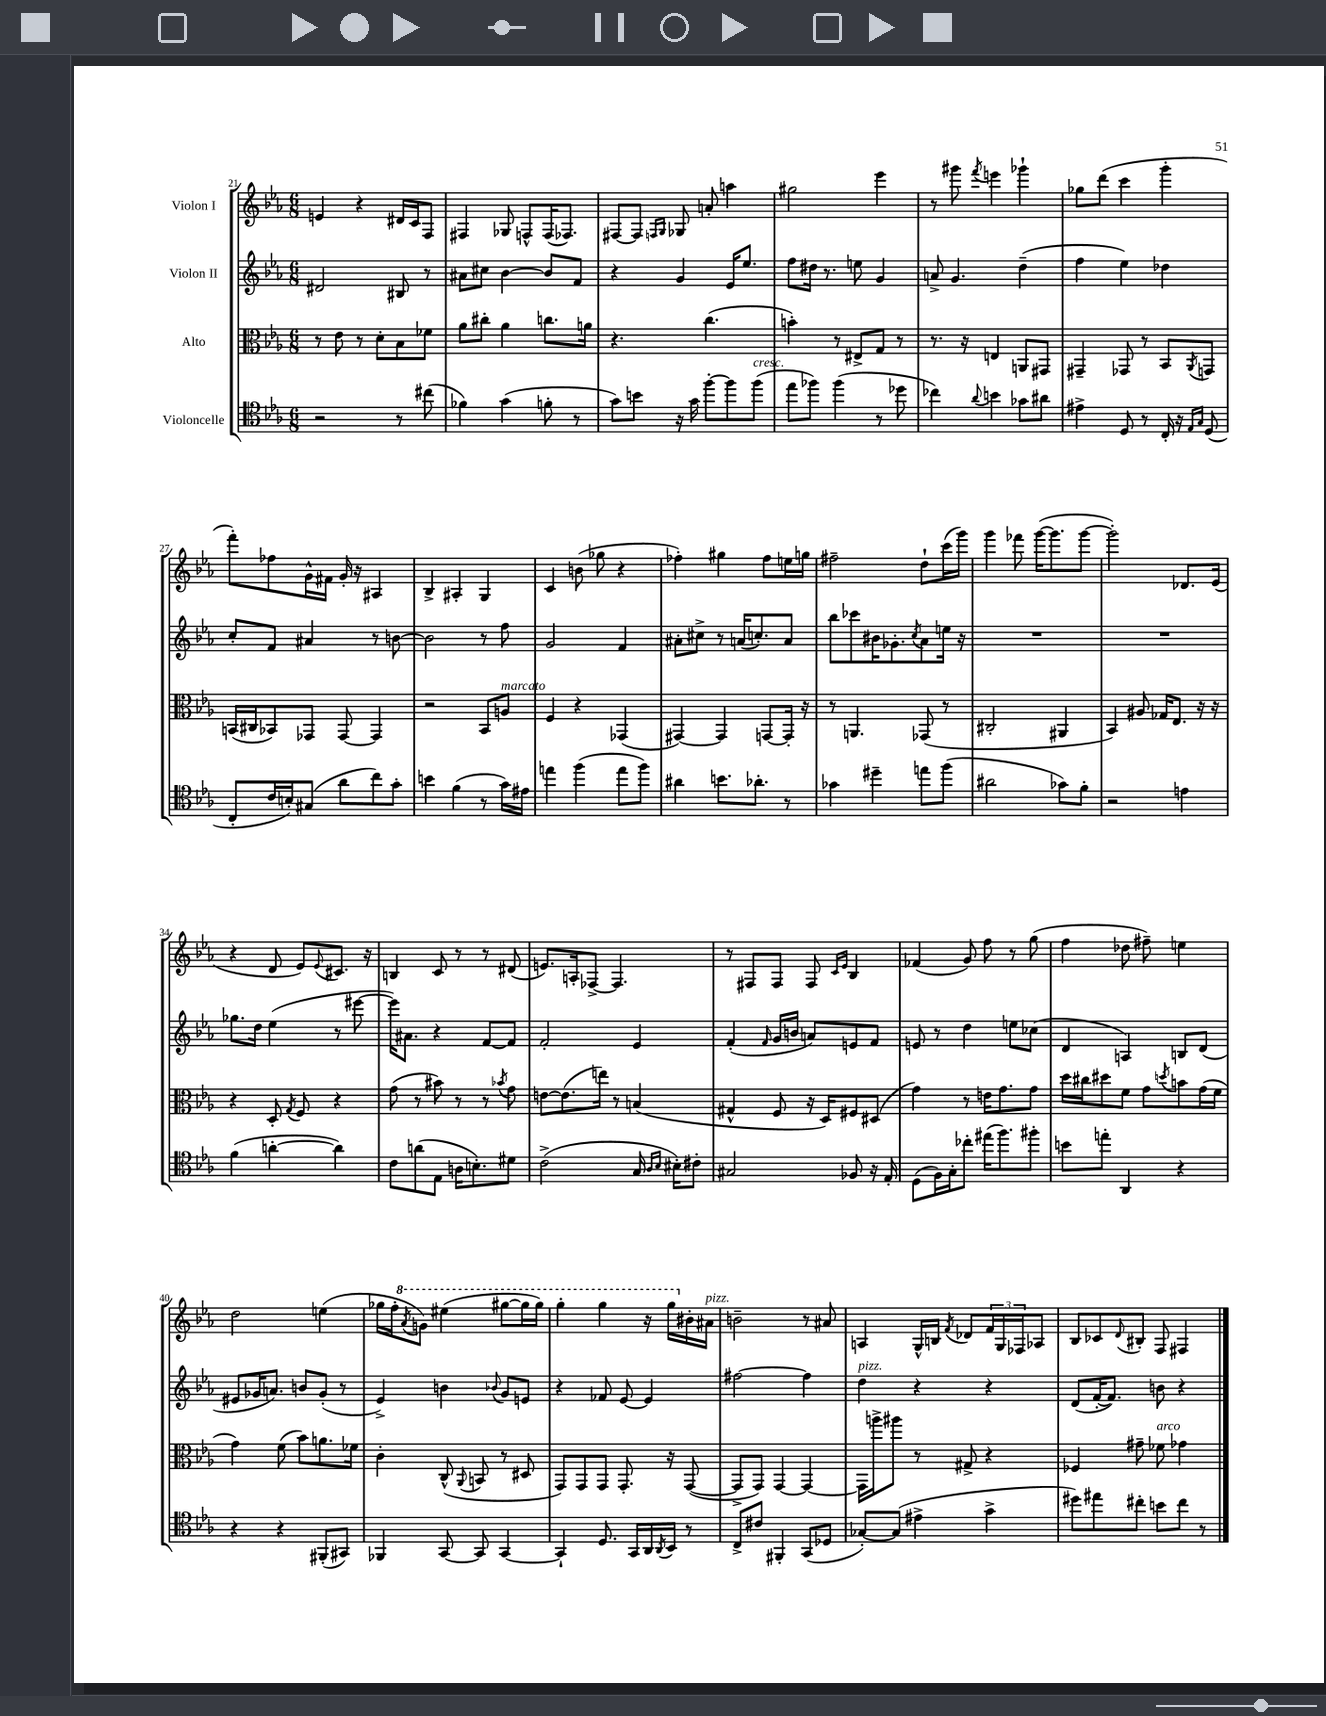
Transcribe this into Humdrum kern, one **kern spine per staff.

**kern	**kern	**kern	**kern
*staff4	*staff3	*staff2	*staff1
*clefC4	*clefC3	*clefG2	*clefG2
*k[b-e-a-]	*k[b-e-a-]	*k[b-e-a-]	*k[b-e-a-]
*M6/8	*M6/8	*M6/8	*M6/8
2r	8r	2d#	4e
.	8e-	.	.
.	8r	.	4r
.	8d'	.	.
8r	8B-	8B#	16d#
.	.	.	16c
(8cc#	8f-	8r	8F
=	=	=	=
4f-)	8a-	8a#	4F#
.	8cc#'	8cc#	.
(4g	4a-	[4b-	8G-
.	.	.	8F^^
8f'	8.cc	8b-]	(16F
.	.	.	8.F-)
8r	.	8f	.
.	16a	.	.
=	=	=	=
8g)	4.r	4r	[8F#
8b	.	.	8F#]
.	.	.	16qqF
.	.	.	16qqG
16r	.	4g	8G-
16g	.	.	.
[8ff'	(4.cc	.	8a'
8ff]	.	16e-	4aa
.	.	8.ee-	.
(8ff	.	.	.
=	=	=	=
8ee-	4b')	8ff	2gg#
8ff-)	.	16dd#	.
.	.	8.r	.
(4ff-	8r	.	.
.	8E#^	8ee	.
8r	8G	4g	4eee-
8dd-	8r	.	.
=	=	=	=
4cc-)	8.r	8a^	8r
.	.	4.g	8ggg#
.	16r	.	.
8qqa-	.	.	8qfff
4b	4E	.	4eee
8g-	8AA	(4dd~	4ggg-`
8a#	8GG#	.	.
=	=	=	=
4e#^	4GG#~	4ff	8gg-
.	.	.	(8ddd
8D	8GG-	4ee-)	4ccc
8r	8r	.	.
16C'	8BB-	4dd-	4ggg'
16r	.	.	.
16qqE-	.	.	.
16qqG	8qAA-	.	.
(8D	8GG	.	.
=	=	=	=
8C'	(16BB	8cc'	8fff')
.	16C#	.	.
16c	8BB-)	8f	8ff-
16B')	.	.	.
(8G#	8GG-	4a#	16g^^
.	.	.	16f#
8a-	[8GG-	.	16g'
.	.	.	16r
8cc)	4GG-]	8r	4A#
8g'	.	[8b	.
=	=	=	=
4b	2r	2b]	4B-^
(4f	.	.	4A#'
8r	8BB-	8r	4G
16g)	8A	8ff	.
16e#	.	.	.
=	=	=	=
4ee	4F	2g	4c
(4ff	4r	.	(8b
.	.	.	8gg-
8ee	(4GG-	4f	4r
8ff)	.	.	.
=	=	=	=
4a#	[4GG#)	8a#'	4ff-')
.	.	8cc#^	.
8.b	4GG#]	8r	4gg#
.	.	(16a	.
8.a-'	.	8.cc')	.
.	[8GG	.	8ff-
8r	16GG']	8a	16ee
.	16r	.	16gg
=	=	=	=
4g-	8r	8bb-	2ff#~
.	4.AA	8ccc-	.
4dd#~	.	16b#	.
.	.	8.g-'	.
.	.	8qcc	.
8ee	(8GG-	8a-	8dd`
(8ff	8r	16ee	(16ccc
.	.	16r	16ggg)
=	=	=	=
2a#	2C#'	2.r	4ggg
.	.	.	8fff-
.	.	.	([16ggg
.	.	.	8.ggg]
8g-)	4AA#	.	.
8f'	.	.	[8ggg
=	=	=	=
2r	4BB-)	2.r	2ggg'])
.	8A#	.	.
.	16G-	.	.
.	8.E-	.	.
4e	.	.	8.d-
.	16r	.	.
.	16r	.	(16e-
=	=	=	=
(4f	4r	8.gg-	4r
.	.	16dd	.
[4a'	8D'	(4ee-	8d
.	8qG	.	.
.	8F	.	8e-)
.	.	.	8qqe-
4a])	4r	8r	8.c#
.	.	[8eee#	.
.	.	.	16r
=	=	=	=
8c	(8g	16eee#])	4B
.	.	8.a#	.
(8a	8r	.	.
8E-	8b#)	4r	8c
16A	8r	.	8r
8.B')	.	.	.
.	8r	[8f	8r
.	8qb-	.	.
8d#	8g	8f]	(8d#
=	=	=	=
(2c^	[8e	2f'	8.e)
.	(8.e]	.	.
.	.	.	16A'
.	.	.	[8F-^
.	16ee)	.	.
.	8r	.	4.F-]
16G	(4B	4e-	.
16qqA-	.	.	.
16qqB-	.	.	.
16B#')	.	.	.
8c#'	.	.	.
=	=	=	=
2G#	4G#^^	(4f'	8r
.	.	.	8F#
.	.	16qqf	.
.	8F	16g	8F#
.	.	16b	.
.	16r	8a)	8F#
.	16D)	.	.
.	.	.	16qqc
.	.	.	16qqe-
8F-	8F#	8e	4B-
16r	(8D#	8f	.
16E-'	.	.	.
=	=	=	=
(8D	4g)	8e	(4f-
16F)	.	8r	.
16G'	.	.	.
8cc-'	8r	4dd	8g)
(16ee#	16e	.	8ff
8.ff)	8.g	.	.
.	.	8ee	8r
8ff#'	8g	(8cc-	(8gg
=	=	=	=
8b	16dd	4d	4ff
.	16cc#	.	.
8ee'	8dd#	.	.
4AA-	8f	4A)	8dd-
.	8g	.	8ff#~)
.	8qdd	.	.
4r	8b	8B	4ee
.	(16g	(8d	.
.	16f	.	.
=	=	=	=
4r	4g)	8e#	2dd
.	.	16g-	.
.	.	8.a)	.
4r	(8f	.	.
.	8b-)	8b	.
(8FF#'	8.a	(8g-'	(4ee
8GG#)	.	8r	.
.	16f-	.	.
=	=	=	=
4FF-	4c'	4e-^)	16gg-
.	.	.	16ff'
.	.	.	8qaa-
.	.	.	8gg)
[8GG	(8C^^	4b	(4eee#
.	8qqAA-	.	.
8GG]	8BB	.	.
.	.	8qqb-	.
[4GG	8r	8g	[8ggg#
.	8D#	8e	16ggg#]
.	.	.	16ggg#)
=	=	=	=
4GG`]	8GG)	4r	4ggg'
.	8GG	.	.
8.D	8GG	8f-	4ggg
.	8.GG'	[8e-	.
16GG	.	.	.
16AA-	.	4e-]	16r
8qAA-	.	.	.
16BB-	16r	.	16ggg
8r	([8GG	.	16b#'
.	.	.	16a#
=	=	=	=
8C^	8GG^]	[2ff#	2b~
8c#	8GG)	.	.
4FF#'	[4GG	.	.
(8GG	4GG_	4ff#]	8r
8D-	.	.	8a#
=	=	=	=
[8G-')	16GG]	4dd	4A
.	16aa^	.	.
(8G-]	8aa#	.	.
4e#^	8r	4r	16G^^
.	.	.	16B
.	.	.	8qf
.	8G#^	.	8d-
4g^	4r	4r	24f
.	.	.	24G
.	.	.	24F-
.	.	.	8A-
=	=	=	=
8dd#)	4F-	(8d	8B-
8ee#	.	[16f'	8c-
.	.	8.f])	.
.	.	.	8qqd
8cc#'	8g#~	.	8B#'
8b	8f-	8b	8F
8cc#	4g-	4r	4F#
8r	.	.	.
==	==	==	==
*-	*-	*-	*-
